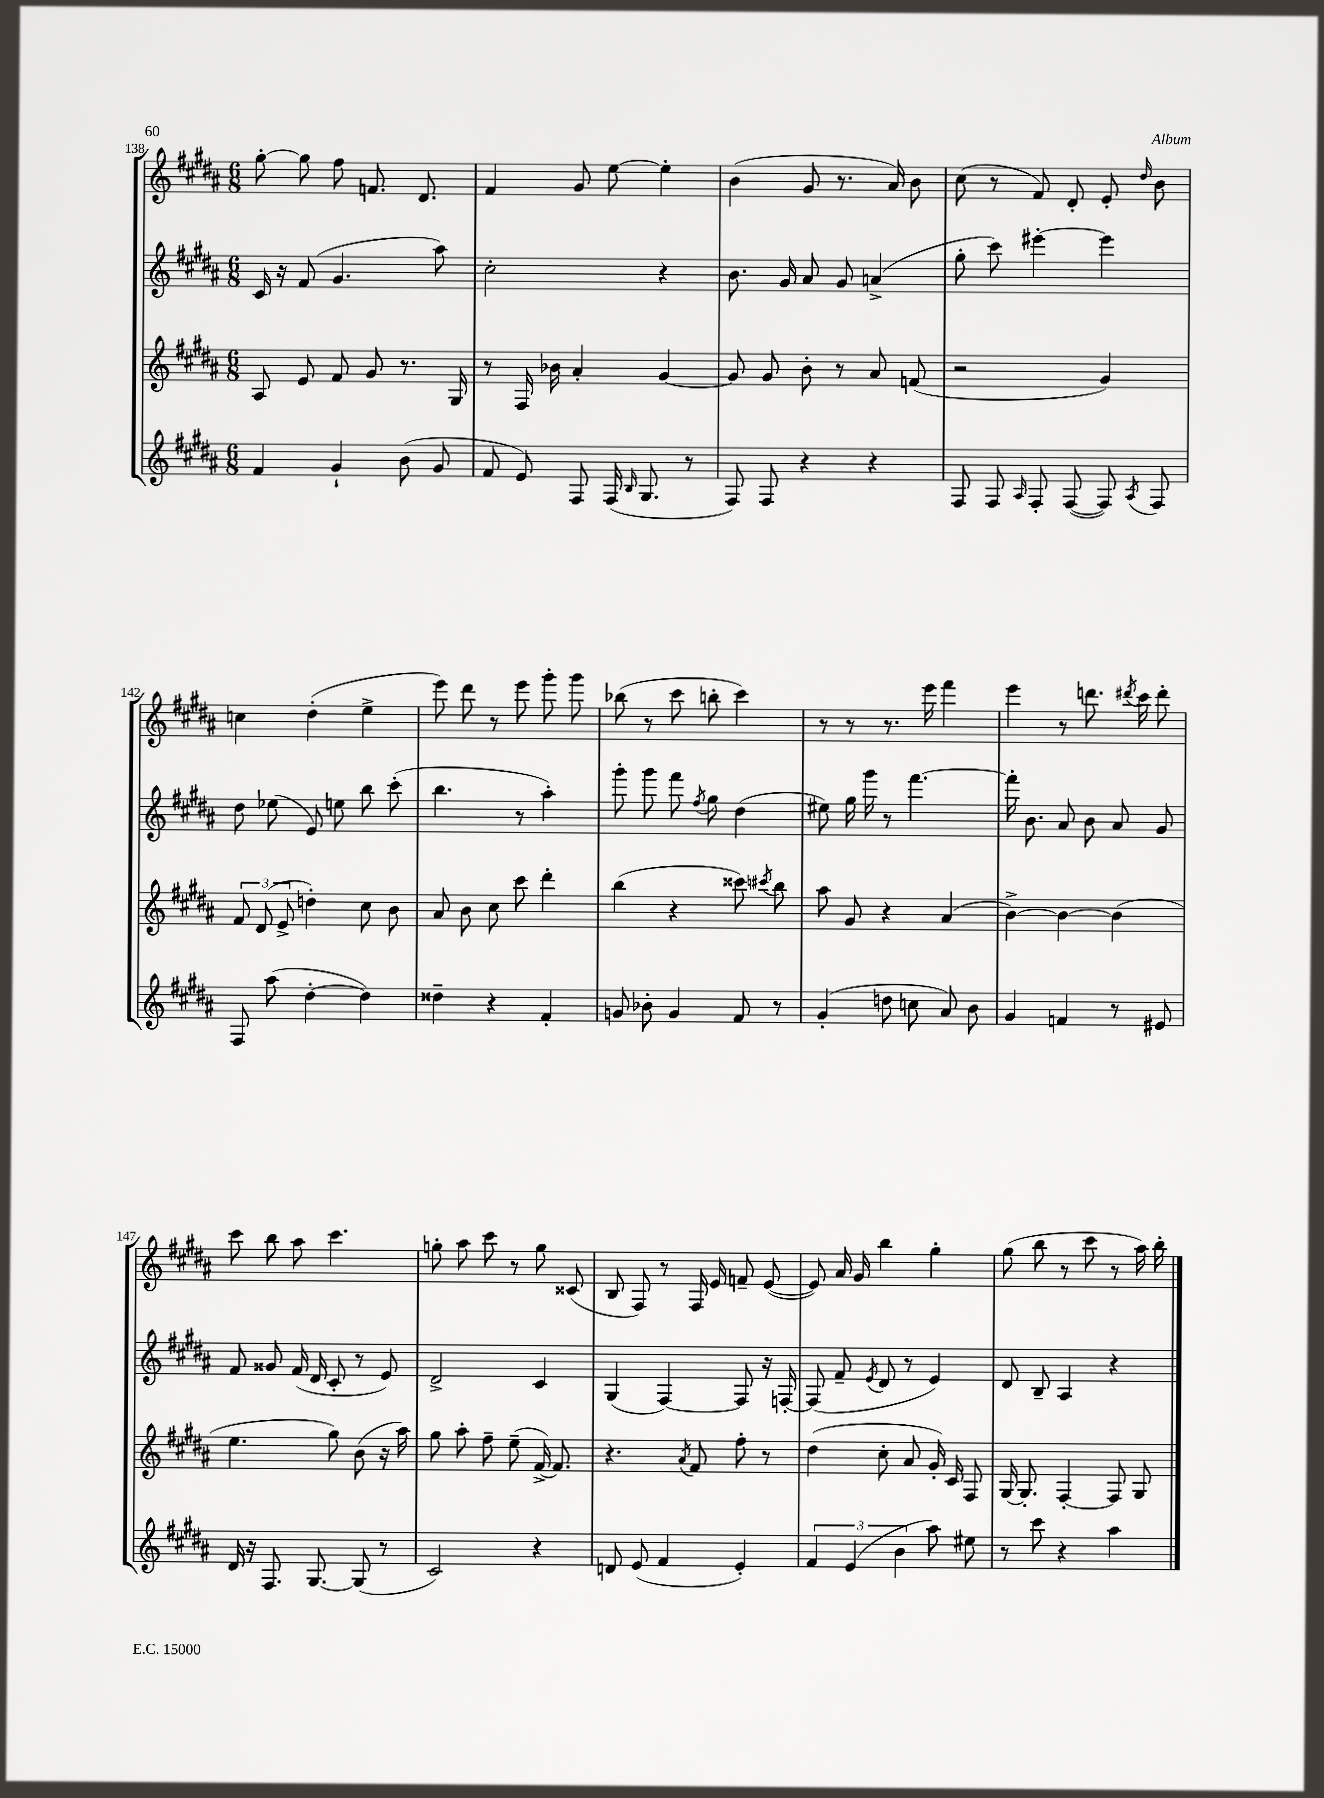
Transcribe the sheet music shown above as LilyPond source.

<<
\new StaffGroup <<
\new Staff = "s0" {
    \clef treble \key b \major \numericTimeSignature \time 6/8
    \autoBeamOff gis''8~-. gis''8 fis''8 f'8. dis'8. |
    fis'4 gis'8 e''8~ e''4-. |
    b'4( gis'8 r8. ais'16) b'8 |
    cis''8( r8 fis'8) dis'8-. e'8-. \grace { dis''16 } b'8 |
    c''4 dis''4-.( e''4-> |
    e'''8) dis'''8 r8 e'''8 gis'''8-. gis'''8 |
    bes''8( r8 cis'''8 b''8-. cis'''4) |
    r8 r8 r8. e'''16 fis'''4 |
    e'''4 r8 d'''8. \acciaccatura { dis'''8 } cis'''16 dis'''8-. |
    cis'''8 b''8 ais''8 cis'''4. |
    g''8-. ais''8 cis'''8 r8 g''8 cisis'8( |
    b8 fis8) r8 fis16 e'16 f'8-- e'8~( |
    e'8) ais'16 gis'16 b''4 gis''4-. |
    gis''8( b''8 r8 cis'''8 r8 ais''16) b''16-. \bar "|." |
}
\new Staff = "s1" {
    \clef treble \key b \major \numericTimeSignature \time 6/8
    \autoBeamOff cis'16 r16 fis'8( gis'4. ais''8) |
    cis''2-. r4 |
    b'8. gis'16 ais'8 gis'8 a'4->( |
    gis''8-. cis'''8) eis'''4~-. eis'''4 |
    dis''8 ees''8( e'8) e''8 b''8 cis'''8-.( |
    b''4. r8 ais''4-.) |
    gis'''8-. gis'''8 fis'''8 \acciaccatura { fis''8 } gis''8 dis''4( |
    eis''8) gis''16 gis'''16 r8 fis'''4.~ |
    fis'''16-. b'8. ais'8 b'8 ais'8 gis'8 |
    fis'8 gisis'8 fis'16( dis'16 cis'8-. r8 e'8) |
    dis'2-> cis'4 |
    gis4( fis4~) fis8 r16 f16~-. |
    f8( fis'8-- \acciaccatura { e'8 } dis'8 r8 e'4) |
    dis'8 b8-- ais4 r4 \bar "|." |
}
\new Staff = "s2" {
    \clef treble \key b \major \numericTimeSignature \time 6/8
    \autoBeamOff ais8 e'8 fis'8 gis'8 r8. gis16 |
    r8 fis16 bes'16 ais'4-. gis'4~ |
    gis'8 gis'8 b'8-. r8 ais'8 f'8( |
    r2 gis'4) |
    \tuplet 3/2 { fis'8 dis'8( e'8-> } d''4-.) cis''8 b'8 |
    ais'8 b'8 cis''8 cis'''8 dis'''4-. |
    b''4( r4 cisis'''8) \acciaccatura { cis'''8 } b''8 |
    ais''8 gis'8 r4 ais'4( |
    b'4~->) b'4~ b'4( |
    e''4. gis''8) b'8( r16 ais''16) |
    gis''8 ais''8-. fis''8-- e''8--( fis'16~->) fis'8. |
    r4. \acciaccatura { ais'8 } fis'8 fis''8-. r8 |
    dis''4( cis''8-. ais'8 gis'16-.) cis'16 fis8 |
    gis16~ gis8.-. fis4~-. fis8 gis8 \bar "|." |
}
\new Staff = "s3" {
    \clef treble \key b \major \numericTimeSignature \time 6/8
    \autoBeamOff fis'4 gis'4-! b'8( gis'8 |
    fis'8 e'8) fis8 fis16( \grace { b16 } gis8. r8 |
    fis8) fis8 r4 r4 |
    fis8 fis8 \grace { ais16 } fis8-. fis8~( fis8) \acciaccatura { ais8 } fis8 |
    fis8 ais''8( dis''4~-. dis''4) |
    disis''4-- r4 fis'4-. |
    g'8 bes'8-. g'4 fis'8 r8 |
    gis'4-.( d''8 c''8 ais'8) b'8 |
    gis'4 f'4 r8 eis'8 |
    dis'16 r16 fis8. gis8.~ gis8( r8 |
    cis'2) r4 |
    d'8 e'8( fis'4 e'4-.) |
    \tuplet 3/2 { fis'4 e'4( b'4 } ais''8) eis''8 |
    r8 cis'''8 r4 ais''4 \bar "|." |
}
>>
>>
\layout { \context { \Score currentBarNumber = #138 } }
